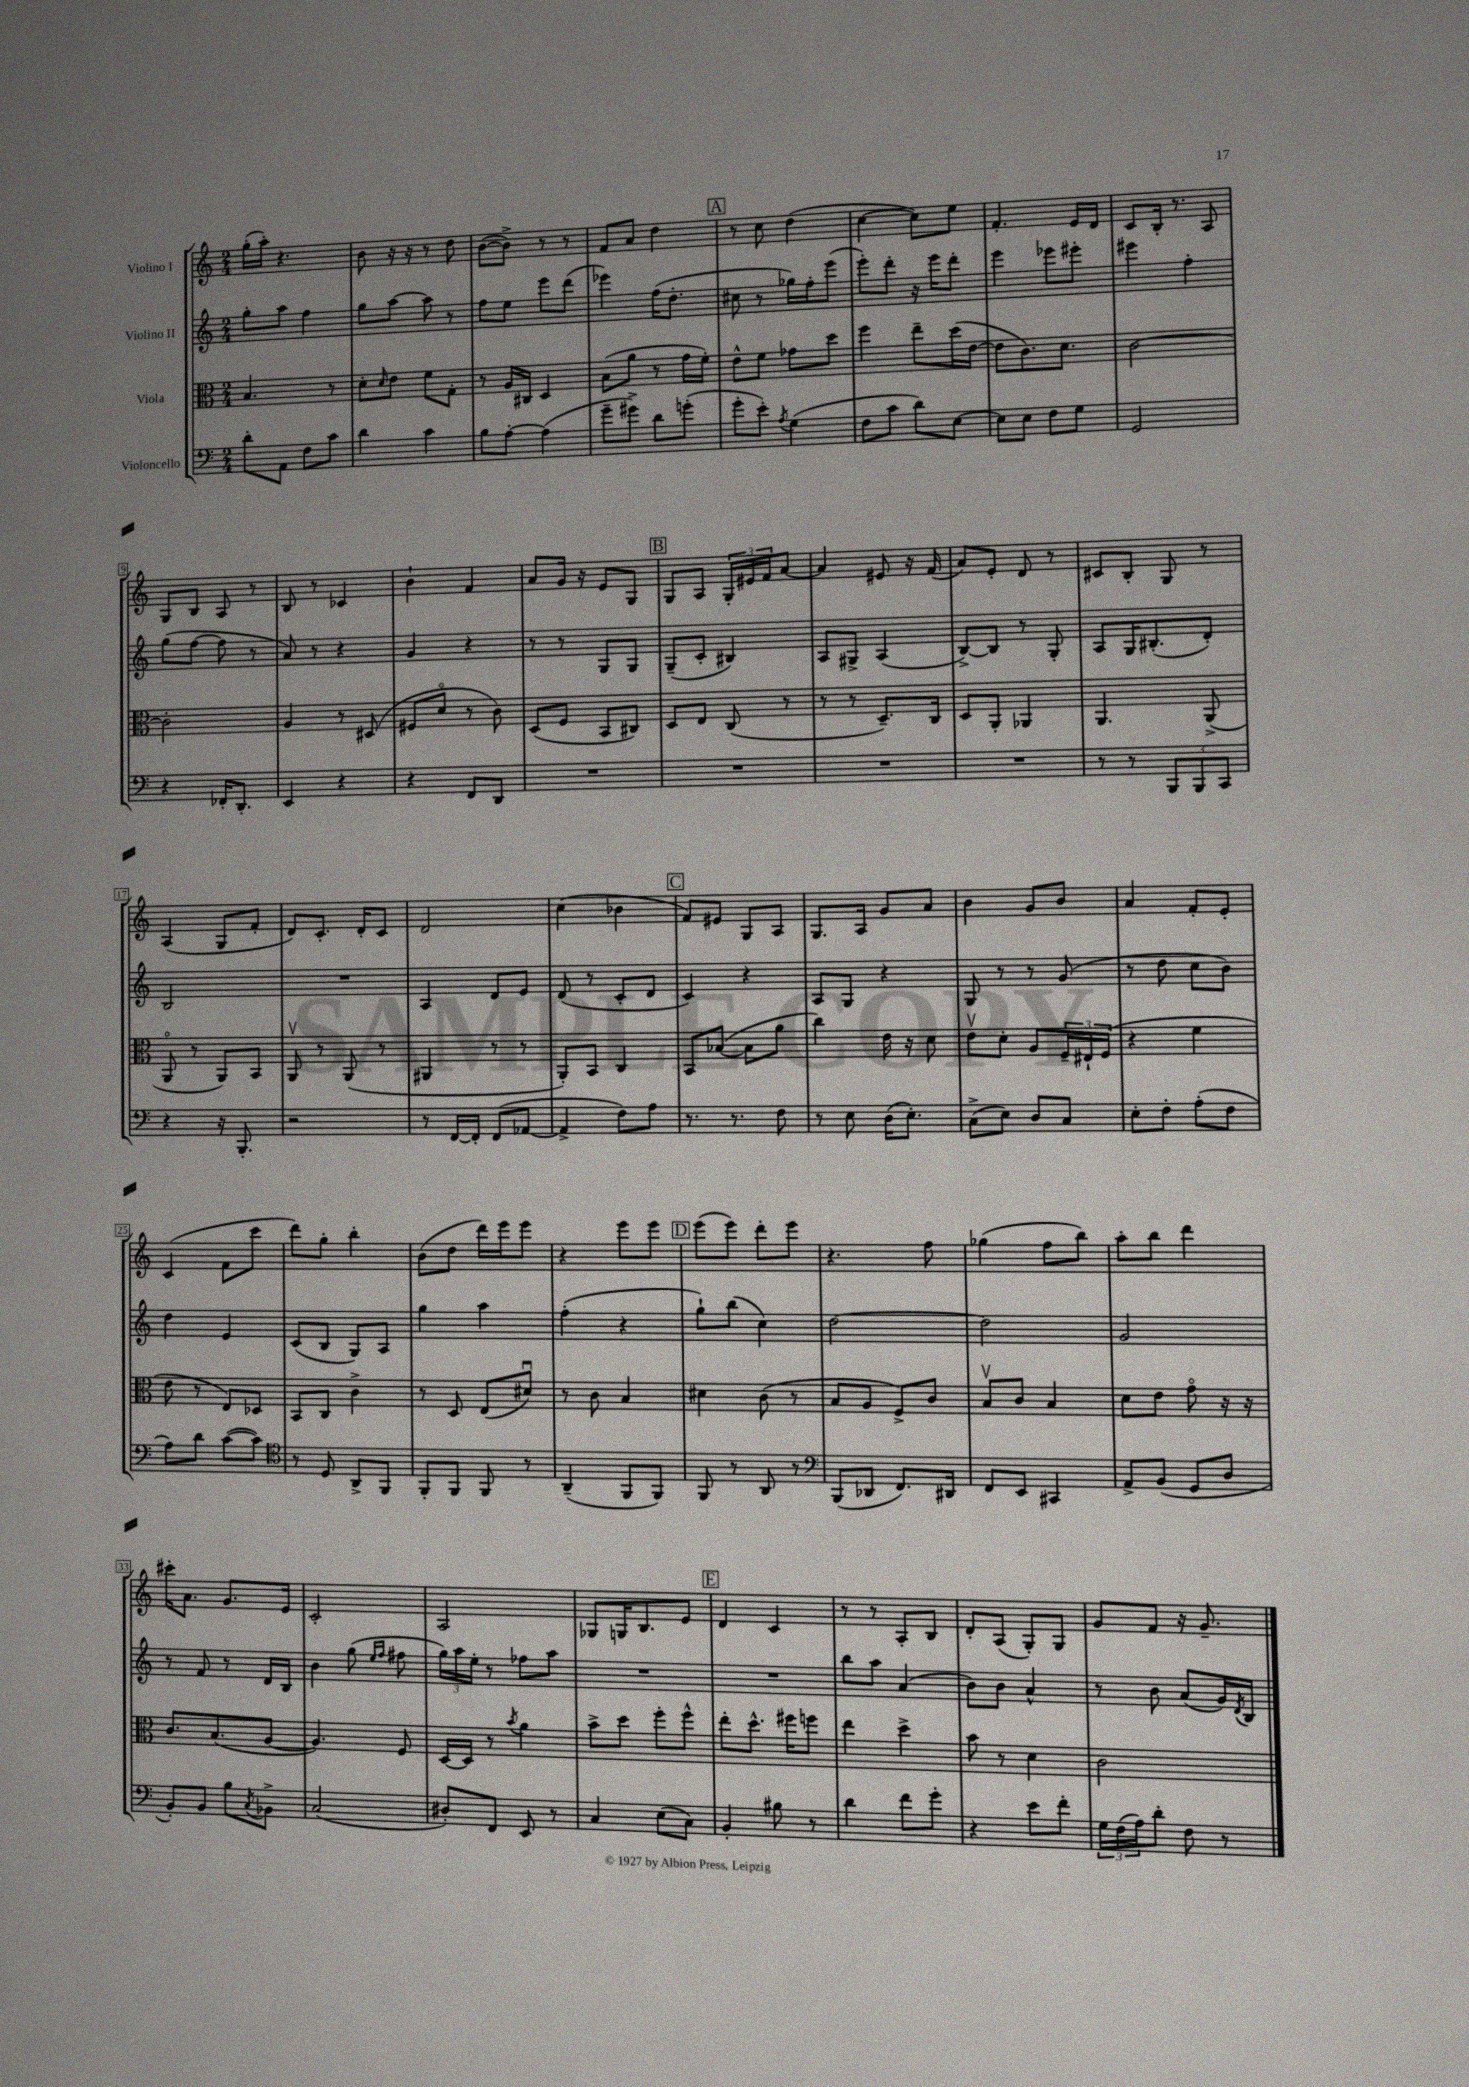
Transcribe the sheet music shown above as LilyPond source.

<<
\new StaffGroup <<
\new Staff = "s0" \with { instrumentName = "Violino I" } {
    \clef treble \key c \major \numericTimeSignature \time 2/4
    g''16-.( a''16-.) r4. |
    b'8 r16 r16 r8 d''8 |
    b'8~( b'8->) r8 r8 |
    f'8 a'8 d''4 |
    \mark \markup { \box "A" } r8 c''8 d''4( |
    c''4~ c''8) e''8 |
    f'4.-. e'16 d'16 |
    c'8 b16-. r8. a8 |
    g8 b8 a8 r8 |
    b8 r8 ces'4 |
    b'4-! f'4 |
    a'8 g'16 r16 e'8 g8 |
    \mark \markup { \box "B" } g8 a8 \tuplet 3/2 { g16-. eis'16 f'16 } a'8~ |
    a'4 eis'8 r16 f'16( |
    a'8) e'8-. d'8 r8 |
    cis'8 b8-. g8 r8 |
    a4( g8 f'8-. |
    d'8) c'8.-. d'16-. c'8 |
    d'2 |
    c''4( bes'4 |
    \mark \markup { \box "C" } f'8) eis'8 g8 a8 |
    g8. a16 g'8 a'8 |
    b'4 g'8 b'8 |
    a'4 f'8-. e'8-. |
    c'4( f'8 c'''8 |
    d'''8) g''8-. b''4-. |
    b'8( d''8 d'''16) e'''16 e'''8 |
    r4 e'''8 e'''8 |
    \mark \markup { \box "D" } e'''8( e'''8) d'''8-. e'''8 |
    r4. f''8 |
    ges''4( f''8 b''8) |
    a''8-. b''8 d'''4 |
    cis'''16-. a'8. g'8. e'16 |
    c'2-. |
    a2 |
    ges8 g16 b8. e'8 |
    \mark \markup { \box "E" } d'4 c'4 |
    r8 r8 a8-. b8 |
    d'8-. a8( g8-.) g8 |
    g'8 f'8 r16 g'8.-- \bar "|." |
}
\new Staff = "s1" \with { instrumentName = "Violino II" } {
    \clef treble \key c \major \numericTimeSignature \time 2/4
    g''8-. a''8 f''4 |
    g''8 a''8~ a''8 r8 |
    f''8 e''8 e'''8 d'''8( |
    ees'''4) f''16( d''8.-. |
    \mark \markup { \box "A" } cis''8 r8 ges''16) f''16-. e'''8( |
    e'''8-.) d'''8-. r16 e'''16 d'''8-. |
    e'''4 ees'''8 eis'''8-. |
    eis'''4 f''4-. |
    g''8( f''8~ f''8 r8 |
    a'8) r8 r4 |
    g'4 r4 |
    r8 r8 g8 g8 |
    \mark \markup { \box "B" } g8--( c'8-. bis4) |
    a8 gis8-> a4( |
    b8~->) b8 r8 g8-. |
    a8 g16 bis8.-.( d'8-.) |
    b2 |
    R2 |
    a4 d'8 e'8 |
    d'8( r8 c'8-. d'8 |
    \mark \markup { \box "C" } c'4) r4 |
    a8 g8 r4 |
    g8 r8 r8 g'8( |
    r8 d''8 c''8 b'8) |
    d''4 e'4 |
    c'8( b8 g8) a8 |
    g''4 a''4 |
    f''4-.( r4 |
    \mark \markup { \box "D" } g''8-!) b''8( c''4) |
    d''2~ |
    d''2 |
    g'2 |
    r8 f'8 r8 d'16 b16 |
    b'4 g''8( \grace { e''16 f''16 } fis''8 |
    \tuplet 3/2 { g''16) a''16 e''16-. } r8 fes''8 a''8 |
    R2 |
    \mark \markup { \box "E" } R2 |
    b''8 a''8 a'4( |
    b'8) b'8 a'4-^ |
    r8 b'8 a'8( g'16) \acciaccatura { d'8 } b16 \bar "|." |
}
\new Staff = "s2" \with { instrumentName = "Viola" } {
    \clef alto \key c \major \numericTimeSignature \time 2/4
    b4. r8 |
    d'8-. \grace { d'16 } e'8 f'8 g8-. |
    r8 a16 cis16 d4 |
    b8( a'8 r8 g'16 f'16-.) |
    \mark \markup { \box "A" } e'8-^ f'8 ges'8 d''8 |
    f''4 e''8-- d''16( e'16~ |
    e'8 c'8.) d'8. |
    c'2~ |
    c'2-. |
    a4 r8 dis8( |
    fis8 d'8\flageolet r8 c'8) |
    d8( f8 b,8 cis8) |
    \mark \markup { \box "B" } d8 e8 c8( r8 |
    r8 r8 d8.--) c16 |
    d8 a,8-. aes,4 |
    a,4. a,8->( |
    a,8\flageolet r8 a,8) b,8 |
    a,8\upbow r8 a,8( r8 |
    ais,4 r8 r8 |
    a,8-.) b,8 c4 |
    \mark \markup { \box "C" } b,8 bes8~( bes8 a'8 |
    c''4) e'16 r16 d'8 |
    e'8\upbow d'8-. a8 \tuplet 3/2 { f16-- eis16-! f16( } |
    r4 f'4 |
    e'8 r8 e8) des8 |
    b,8 c8 c'4-> |
    r8 d8 e8( dis'8\downbow) |
    r8 c'8 b4 |
    \mark \markup { \box "D" } dis'4 c'8( r8 |
    b8 a8 f8->) c'8 |
    b8\upbow c'8 b4 |
    d'8 e'8 g'8\flageolet r16 r16 |
    c'8. b8.( a8~ |
    a4.) f8 |
    d16~ d16 r8 \acciaccatura { b'8 } a'4 |
    b'8-> d''8 f''8-. f''8-^ |
    \mark \markup { \box "E" } e''8-. d''8.-^ fis''16 f''8 |
    e''4 d''4-> |
    b'8 r8 d'4 |
    c'2 \bar "|." |
}
\new Staff = "s3" \with { instrumentName = "Violoncello" } {
    \clef bass \key c \major \numericTimeSignature \time 2/4
    d'8-. a,8 f8 c'8 |
    d'4 c'4 |
    b8 a8~-. a4( |
    g'8-- gis'8->) d'8 g'8-.( |
    \mark \markup { \box "A" } g'8-. e'8-.) \acciaccatura { a8 } g4( |
    f8 c'8 d'8) e8~ |
    e8 e8 f8 g8 |
    g,2 |
    r4 fes,16-. d,8.-. |
    e,4 r4 |
    r4 f,8 d,8 |
    R2 |
    \mark \markup { \box "B" } R2 |
    R2 |
    R2 |
    r8 r8 \tuplet 3/2 { b,,8 b,,8 c,8 } |
    r4 r16 b,,8.-. |
    r2 |
    r8 f,16~ f,16-. f,8( aes,8~ |
    aes,4-> f8) a8 |
    \mark \markup { \box "C" } r8. r8. f8 |
    r8 e8 d16( e8.-.) |
    c8->( e8) d8 c8 |
    e8-. f8-. a8-.( f8 |
    a8) d'8 c'8~( c'8) |
    \clef tenor r8 d8 a,8-> f,8 |
    f,8-. f,8 f,8 r8 |
    a,4--( f,8 f,8) |
    \mark \markup { \box "D" } f,8 r8 a,8 r8 |
    \clef bass b,,8( des,8 f,8.) dis,16 |
    f,8 e,8 cis,4 |
    a,8-> b,8( g,8 d8 |
    b,8-.) b,8 b8 \acciaccatura { c8 } bes,8-> |
    c2( |
    dis8-.) f,8 e,8 r8 |
    c4 e8( c8) |
    \mark \markup { \box "E" } b,4-. bis8 r8 |
    d'4 f'8 g'8-. |
    r4 e'8 f'8-. |
    \tuplet 3/2 { g16 f16( a16) } d'8-. f8 r8 \bar "|." |
}
>>
>>
\layout { \context { \Score \override BarNumber.stencil = #(make-stencil-boxer 0.1 0.3 ly:text-interface::print) } }
